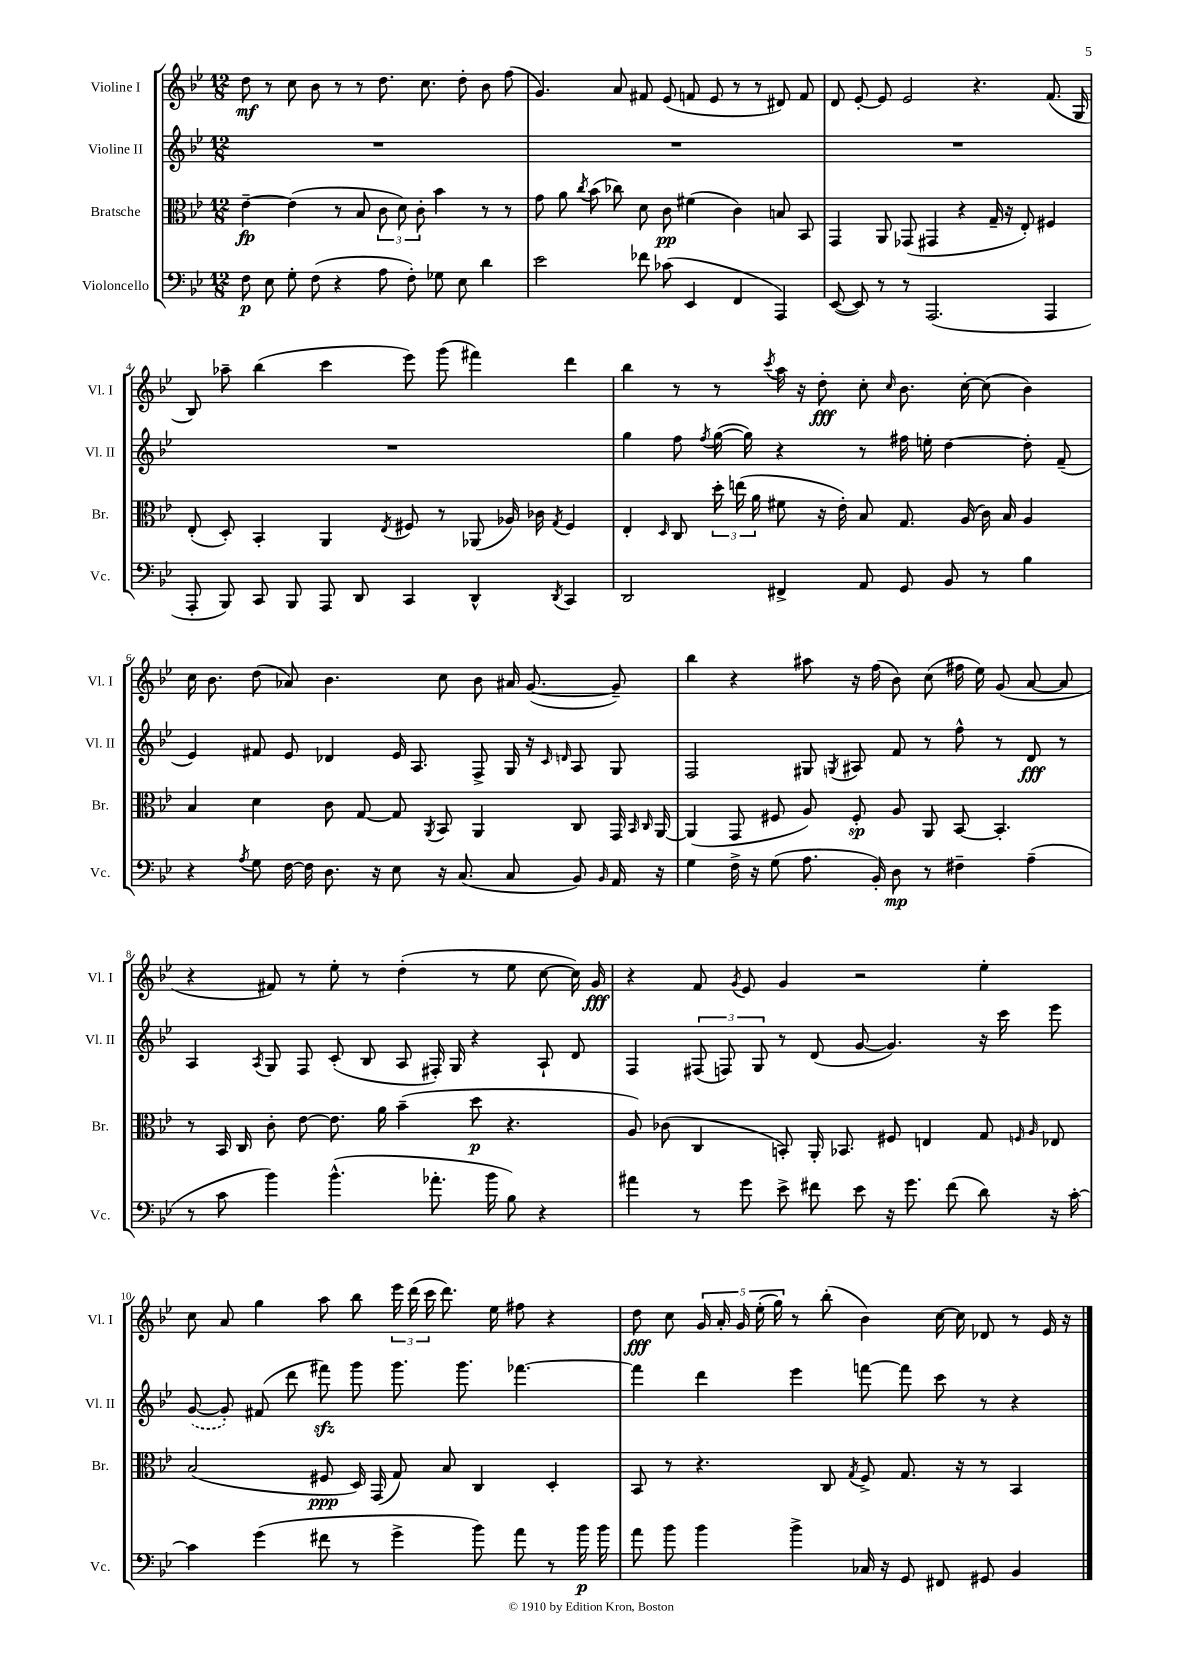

**kern	**kern	**kern	**kern
*staff4	*staff3	*staff2	*staff1
*clefF4	*clefC3	*clefG2	*clefG2
*k[b-e-]	*k[b-e-]	*k[b-e-]	*k[b-e-]
*M12/8	*M12/8	*M12/8	*M12/8
8F	[4e-~	1.r	8dd
8E-	.	.	8r
8G'	(4e-]	.	8cc
(8F	.	.	8b-
4r	8r	.	8r
.	8B-	.	8r
8A	12c	.	8.dd
.	12d)	.	.
8F')	.	.	.
.	12c'	.	.
.	.	.	8.cc
8G-	4b-	.	.
8E-	.	.	8dd'
4d	8r	.	8b-
.	8r	.	(8ff
=	=	=	=
2e-	8g	1.r	4.g)
.	8a	.	.
.	8qcc	.	.
.	(8b-	.	.
.	8cc-)	.	8a
8f-	8d	.	8f#
(8c-	8c	.	(8e-
4EE-	(4f#	.	8f
.	.	.	8e-
4FF	4c)	.	8r
.	.	.	8r
4AAA)	8B	.	8d#)
.	8BB-	.	8f
=	=	=	=
([8EE-	4GG	1.r	8d
8EE-])	.	.	[8e-'
8r	8AA	.	8e-]
8r	(8GG-	.	2e-
(2.AAA	4GG#	.	.
.	4r	.	.
.	.	.	4.r
.	16G~	.	.
.	16r	.	.
.	8E-')	.	.
4AAA	4F#	.	(8.f
.	.	.	16G
=	=	=	=
8AAA'	(8E-'	1.r	8B-)
8BBB-)	8D')	.	8aa-~
8CC	4BB-'	.	(4bb-
8BBB-	.	.	.
8AAA	4AA	.	4ccc
8DD	.	.	.
.	8qE-	.	.
4CC	8F#	.	8eee-)
.	8r	.	(8ggg
4DD^^	(8AA-	.	4fff#)
.	16A-)	.	.
.	16c-	.	.
8qDD	8qG	.	.
4CC	4F#	.	4ddd
=	=	=	=
2DD	4E-'	4gg	4bb-
.	16qqD	.	.
.	8C	8ff	8r
.	.	8qff	.
.	24dd'	([16gg	8r
.	(24ee	.	.
.	.	16gg])	.
.	24a	.	.
.	.	.	8qccc
4FF#^	8f#	4r	16aa
.	.	.	16r
.	16r	.	8dd'
.	16e-')	.	.
8AA	8B-	8r	8cc'
.	.	.	16qqcc
8GG	8.G	16ff#	8.b-
.	.	16ee'	.
8BB-	.	[4dd	.
.	(16A	.	[16cc'
8r	16c)	.	(8cc]
.	16B-	.	.
4B-	4A	8dd']	4b-)
.	.	(8f~	.
=	=	=	=
4r	4B-	4e-)	16cc
.	.	.	8.b-
8qA	.	.	.
8G	4d	8f#	(8dd
[16F	.	8e-	8a-)
16F]	.	.	.
8.D	8c	4d-	4.b-
.	[8G	.	.
16r	.	.	.
8E-	8G]	16e-	.
.	.	8.A	.
.	8qAA	.	.
16r	8BB-	.	8cc
(8.C	.	.	.
.	4AA	8F^	8b-
8C	.	16G	16a#
.	.	16r	([8.g
.	.	16qqc	.
.	.	16qqd	.
8BB-)	8C	8A	.
16qqBB-	.	.	.
16AA	16GG	8G	8g~])
.	16qqBB-	.	.
.	16qqC	.	.
16r	[16AA	.	.
=	=	=	=
4G	(4AA]	2F	4bb-
16F^	8GG	.	4r
16r	.	.	.
(8G	8F#	.	.
8.A	8A)	8G#	8aa#
.	.	8qG	.
.	8F#'	8A#	16r
16BB-')	.	.	(16ff
8D	8A	8f	8b-)
8r	8AA	8r	(8cc
4F#~	[8BB-	8ff^^	16ff#
.	.	.	16ee-)
.	4.BB-']	8r	(8g
(4A~	.	8d	[8a
.	.	8r	8a]
=	=	=	=
8r	8r	4A	4r
8c	16BB-	.	.
.	16C	.	.
.	.	8qA	.
4b-)	8c'	8G	8f#)
.	[8e-	8F	8r
(4.b-^^	8.e-]	(8c'	8ee-'
.	.	8B-	8r
.	16a	.	.
.	(4b-~	8A	(4dd'
8.a-'	.	16F#')	.
.	.	16G	.
.	8dd	4r	8r
16b-	.	.	.
8B-)	4.r	.	8ee-
4r	.	8A`	[8cc
.	.	8d	16cc])
.	.	.	16g
=	=	=	=
4a#	8A)	4F	4r
.	(8c-	.	.
8r	4C	(12F#	8f
.	.	12F)	.
.	.	.	8qg
8g	.	.	8e-
.	.	12G	.
8e-^	8BB')	8r	4g
8f#	16AA'	(8d	.
.	8.BB-	.	.
8e-	.	[8g	2r
16r	8F#	4.g])	.
8.g	.	.	.
.	4E	.	.
(8f#	.	.	.
8d)	8G	16r	4ee-'
.	.	16ccc	.
.	16qqF	.	.
.	16qqA	.	.
16r	8E-	8eee-	.
[16c'	.	.	.
=	=	=	=
4c]	(2B-	([8g	8cc
.	.	8g'])	8a
(4g	.	(8f#	4gg
.	.	8ddd	.
8f#	8F#	8fff#)	8aa
8r	16D)	8ggg	8bb-
.	(16GG	.	.
4g^	8G)	8.ggg	24eee-
.	.	.	(24ddd
.	.	.	24ccc
.	8B-	.	8.ddd)
.	.	8.ggg	.
8b-)	4C	.	.
.	.	.	16ee-
8a	.	[4.fff-	8ff#
8r	4D'	.	4r
16b-	.	.	.
16b-	.	.	.
=	=	=	=
8a	8BB-	4fff-]	8dd
8b-	8r	.	8cc
4b-	4.r	4ddd	20g
.	.	.	20a'
.	.	.	20g
.	.	.	(20ee-'
.	.	.	20gg)
4b-^	.	4eee-	8r
.	8C	.	(8bb-'
.	8qG	.	.
16C-	8F^	[8fff	4b-)
16r	.	.	.
8GG	8.G	8fff]	.
8FF#	.	8ccc	[16cc
.	16r	.	16cc]
8GG#	8r	8r	8d-
4BB-	4BB-	4r	8r
.	.	.	16e-
.	.	.	16r
==	==	==	==
*-	*-	*-	*-
